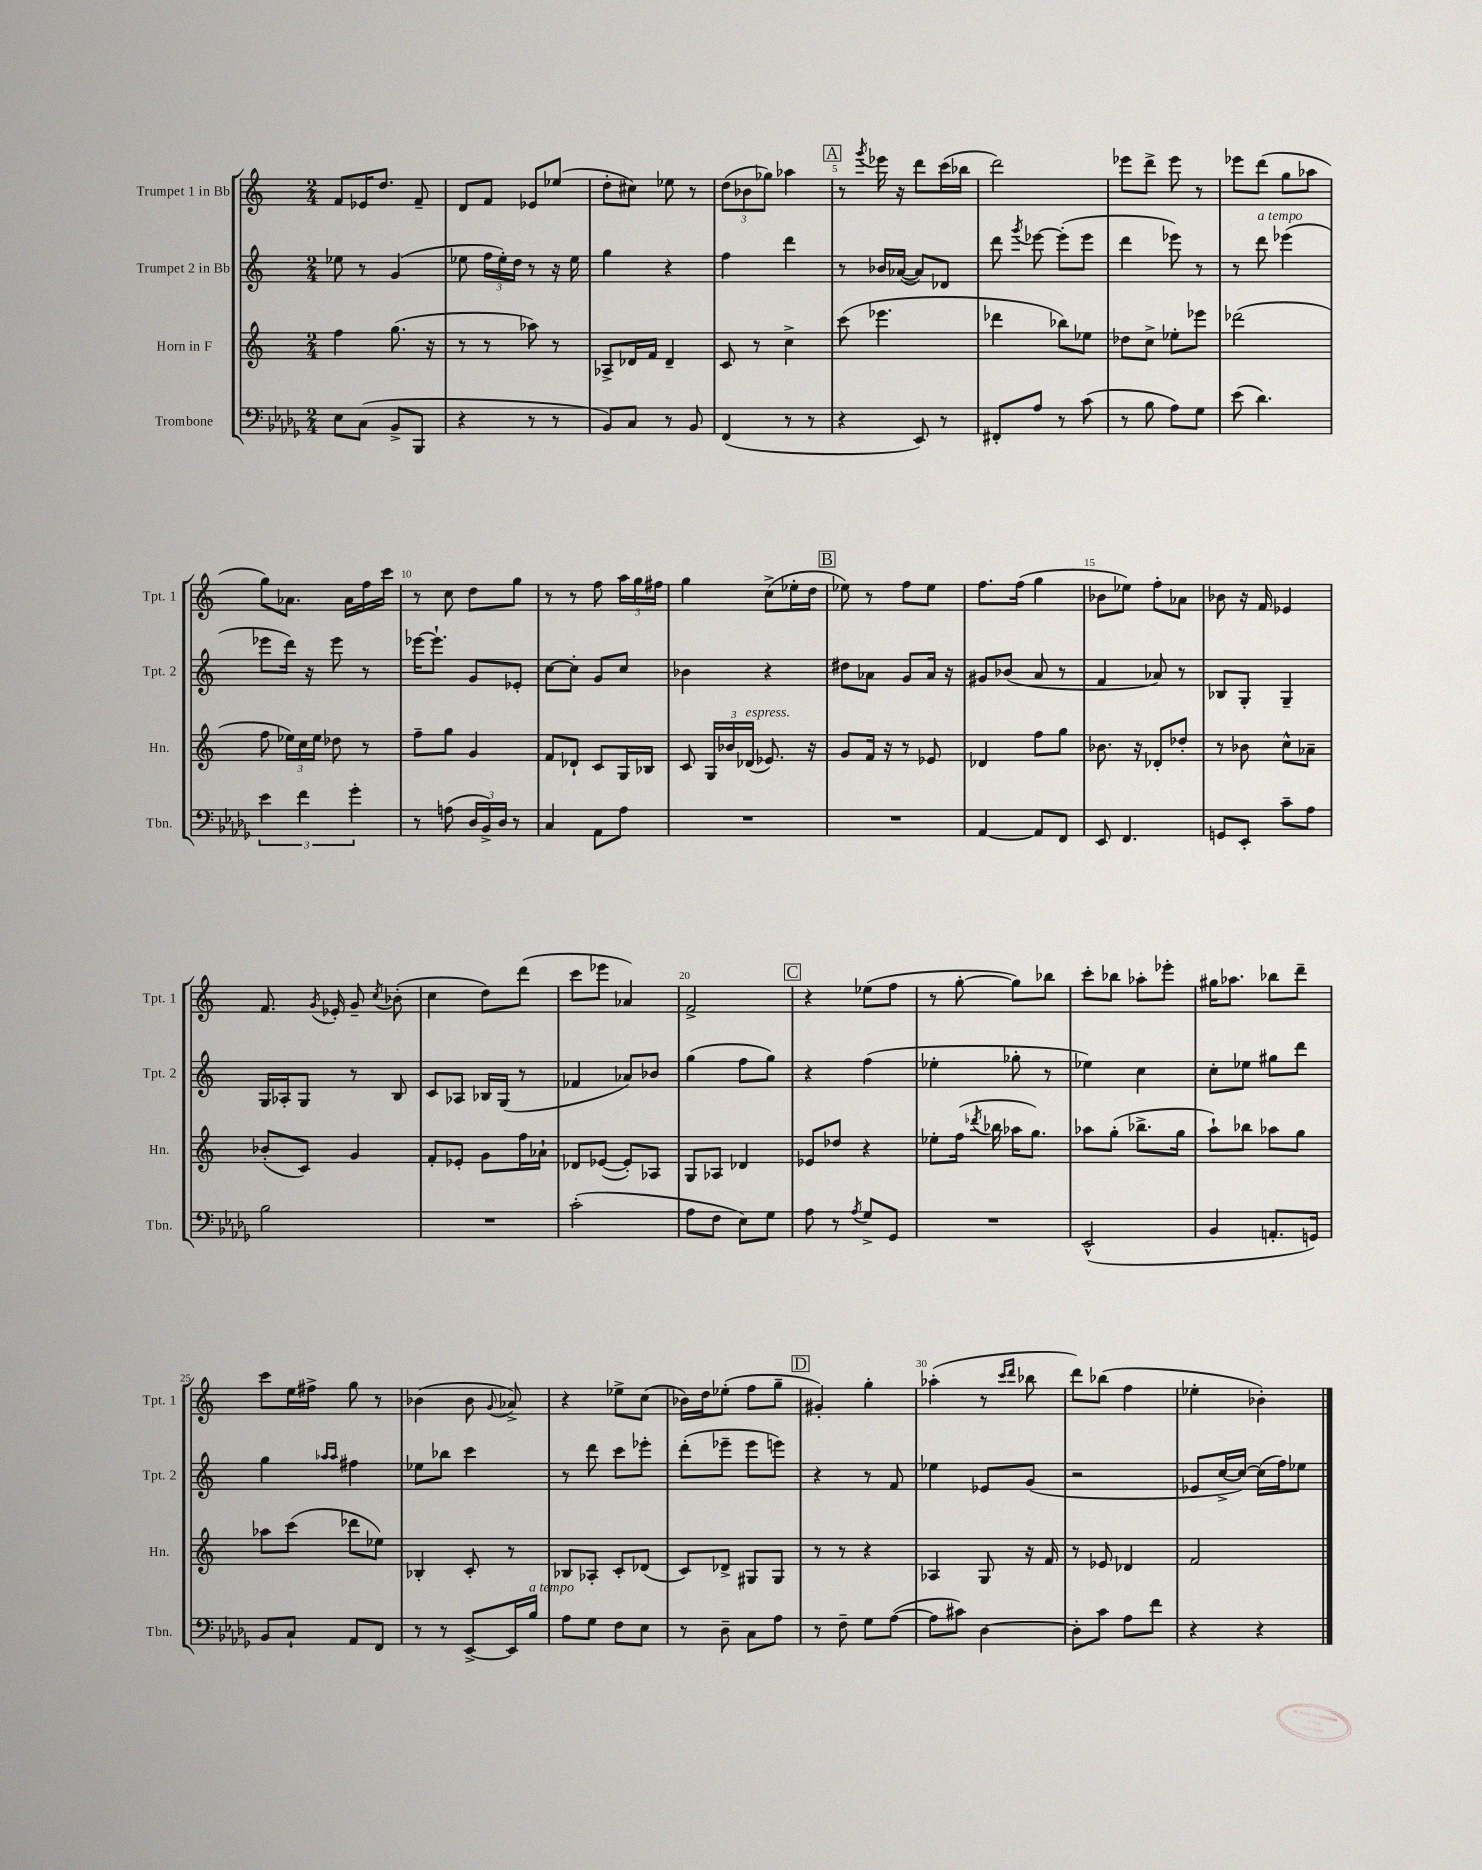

**kern	**kern	**kern	**kern
*staff4	*staff3	*staff2	*staff1
*clefF4	*clefG2	*clefG2	*clefG2
*k[b-e-a-d-g-]	*k[]	*k[]	*k[]
*M2/4	*M2/4	*M2/4	*M2/4
8E-	4ff	8ee-	8f
(8C	.	8r	16e-
.	.	.	8.dd
8BB-^	(8.gg	(4g	.
8BBB-	.	.	8f~
.	16r	.	.
=	=	=	=
4r	8r	8ee-	8d
.	8r	24ff	8f
.	.	24ee-')	.
.	.	24dd	.
8r	8aa-)	8r	8e-
8r	8r	16r	(8ee-
.	.	16ee-	.
=	=	=	=
8BB-)	8A-^	4gg	8dd'
8C	16d-	.	8cc#)
.	16f	.	.
8r	4d-~	4r	8ee-
8BB-	.	.	8r
=	=	=	=
(4FF	8c	4ff	(12dd
.	.	.	12b-
.	8r	.	.
.	.	.	12gg-)
8r	4cc^	4ddd	4aa-
8r	.	.	.
=	=	=	=
4r	(8ccc	8r	8r
.	.	.	8qggg
.	4.eee-	16b-	16eee-
.	.	([16a-	16r
8EE-)	.	8a-])	8ddd
8r	.	8d-	(16ccc
.	.	.	16bb-
=	=	=	=
8FF#'	4ddd-	8ddd	2ddd)
.	.	8qggg	.
8A-	.	[8eee-	.
8r	8bb-)	(8eee-']	.
(8c	8ee-	8eee-	.
=	=	=	=
8r	8dd-	4ddd	8eee-
8B-	8cc^	.	8ddd^
8A-)	8ee-'	8eee-)	8eee-
8G-	8eee-	8r	8r
=	=	=	=
(8e-	(2ddd-	8r	8eee-
4.d-)	.	8ddd	(8ddd
.	.	(4eee-	8gg
.	.	.	8aa-
=	=	=	=
6e-	8ff	8eee-	8gg)
.	24ee-)	16ddd)	8.a-
6f	24cc	.	.
.	.	16r	.
.	24ee-	.	.
.	8dd-	8eee-	.
.	.	.	16a-
6g-'	.	.	.
.	8r	8r	16ff
.	.	.	16ccc
=	=	=	=
8r	8ff~	[16eee-	8r
.	.	8.eee-`]	.
(8A	8gg	.	8cc
24D-	4g	8g	8dd
24BB-^)	.	.	.
24D-	.	.	.
8r	.	8e-'	8gg
=	=	=	=
4C	8f	[8cc	8r
.	8d-`	8cc']	8r
8AA-	8c	8g	8ff
8A-	16G	8cc	24aa
.	.	.	24gg
.	16B-	.	.
.	.	.	24ff#
=	=	=	=
2r	8c	4b-	4gg
.	24G	.	.
.	24b-	.	.
.	(24d-	.	.
.	8.e-)	4r	(8cc^
.	.	.	16ee-'
.	16r	.	16dd
=	=	=	=
2r	8g	8dd#	8ee-)
.	16f	8a-	8r
.	16r	.	.
.	8r	8g	8ff
.	8e-	16a-	8ee-
.	.	16r	.
=	=	=	=
[4AA-	4d-	8g#	8.ff
.	.	(8b-	.
.	.	.	(16ff
8AA-]	8ff	8a	4gg
8FF	8gg	8r	.
=	=	=	=
8EE-	8.b-	4f	8b-
4.FF	.	.	8ee-)
.	16r	.	.
.	8d-'	8a-)	8ff'
.	8dd-'	8r	8a-
=	=	=	=
8GG	8r	8B-	8b-
8EE-'	8b-	8G'	16r
.	.	.	16f
8c~	8cc^^	4G~	4e-
8A-	8a-~	.	.
=	=	=	=
2B-	(8b-'	16G	8.f
.	.	16A-'	.
.	8c)	8G	.
.	.	.	8qg
.	.	.	16e-'
.	4g	8r	8g~
.	.	.	8qcc
.	.	8B	(8b-'
=	=	=	=
2r	8f'	8c	4cc
.	8e-'	8A-	.
.	8g	16B-	8dd)
.	.	(16G	.
.	16ff	8r	(8ddd
.	16a-`	.	.
=	=	=	=
(2c'	8d-	4f-	8ccc
.	([8e-	.	8eee-
.	8e-'])	8a-)	4a-)
.	8A-	8b-	.
=	=	=	=
8A-	8G	(4gg	2f^
8F	8A-	.	.
8E-)	4d-	8ff	.
8G-	.	8gg)	.
=	=	=	=
8A-	8e-	4r	4r
8r	8dd-	.	.
8qA-	.	.	.
8G-^	4r	(4ff	(8ee-
8GG-	.	.	8ff
=	=	=	=
2r	8ee-'	4ee-'	8r
.	(16ff	.	[8gg'
.	8qddd-	.	.
.	16bb-	.	.
.	16aa-	8gg-'	8gg])
.	8.gg)	.	.
.	.	8r	8bb-
=	=	=	=
(2EE-^^	8aa-	4ee-)	8ccc'
.	(8gg'	.	8bb-
.	8.bb-^	4cc	8aa-'
.	.	.	8eee-'
.	16gg	.	.
=	=	=	=
4BB-	8aa`)	8cc'	16gg#
.	.	.	8.aa-
.	8bb-	8ee-	.
8.AA'	8aa-	8gg#	8bb-
.	8gg	8ddd	8ddd~
16GG)	.	.	.
=	=	=	=
8BB-	8aa-	4gg	8ccc
8C`	(8ccc	.	16ee
.	.	.	16ff#^
.	.	16qqaa-	.
.	.	16qqaa-	.
8AA-	8ddd-	4ff#	8gg
8FF	8ee-)	.	8r
=	=	=	=
8r	4B-'	8ee-	(4b-
8r	.	8bb-	.
[8EE-^	8c'	4ccc	8b-
.	.	.	8qqg
16EE-]	8r	.	8a-^)
16B-	.	.	.
=	=	=	=
8A-	8B-	8r	4r
8G-	8A-'	8ddd	.
8F	8c'	8ccc	8ee-^
8E-	(8d-	8eee-'	(8cc
=	=	=	=
8r	8c)	(8ddd'	16b-)
.	.	.	16dd
8D-~	8d-^	8eee-~	(8ee-'
8C	8G#	8eee-	8ff
8A-	8G#	8eee)	8gg~
=	=	=	=
8r	8r	4r	4g#')
8F~	8r	.	.
8G-	4r	8r	4gg'
([8A-	.	8f	.
=	=	=	=
8A-]	4A-	4ee-	(4aa-'
8c#)	.	.	.
[4D-	8G	8e-	8r
.	.	.	16qqccc
.	.	.	16qqddd
.	16r	(8g	8bb-
.	16f	.	.
=	=	=	=
8D-']	8r	2r	8ddd)
8c	8e-	.	(8bb-
8A-	4d-	.	4ff
8f	.	.	.
=	=	=	=
4r	2f	8e-	4ee-'
.	.	[16cc^	.
.	.	16cc_)	.
4r	.	(16cc]	4b-')
.	.	16ff)	.
.	.	8ee-	.
==	==	==	==
*-	*-	*-	*-
